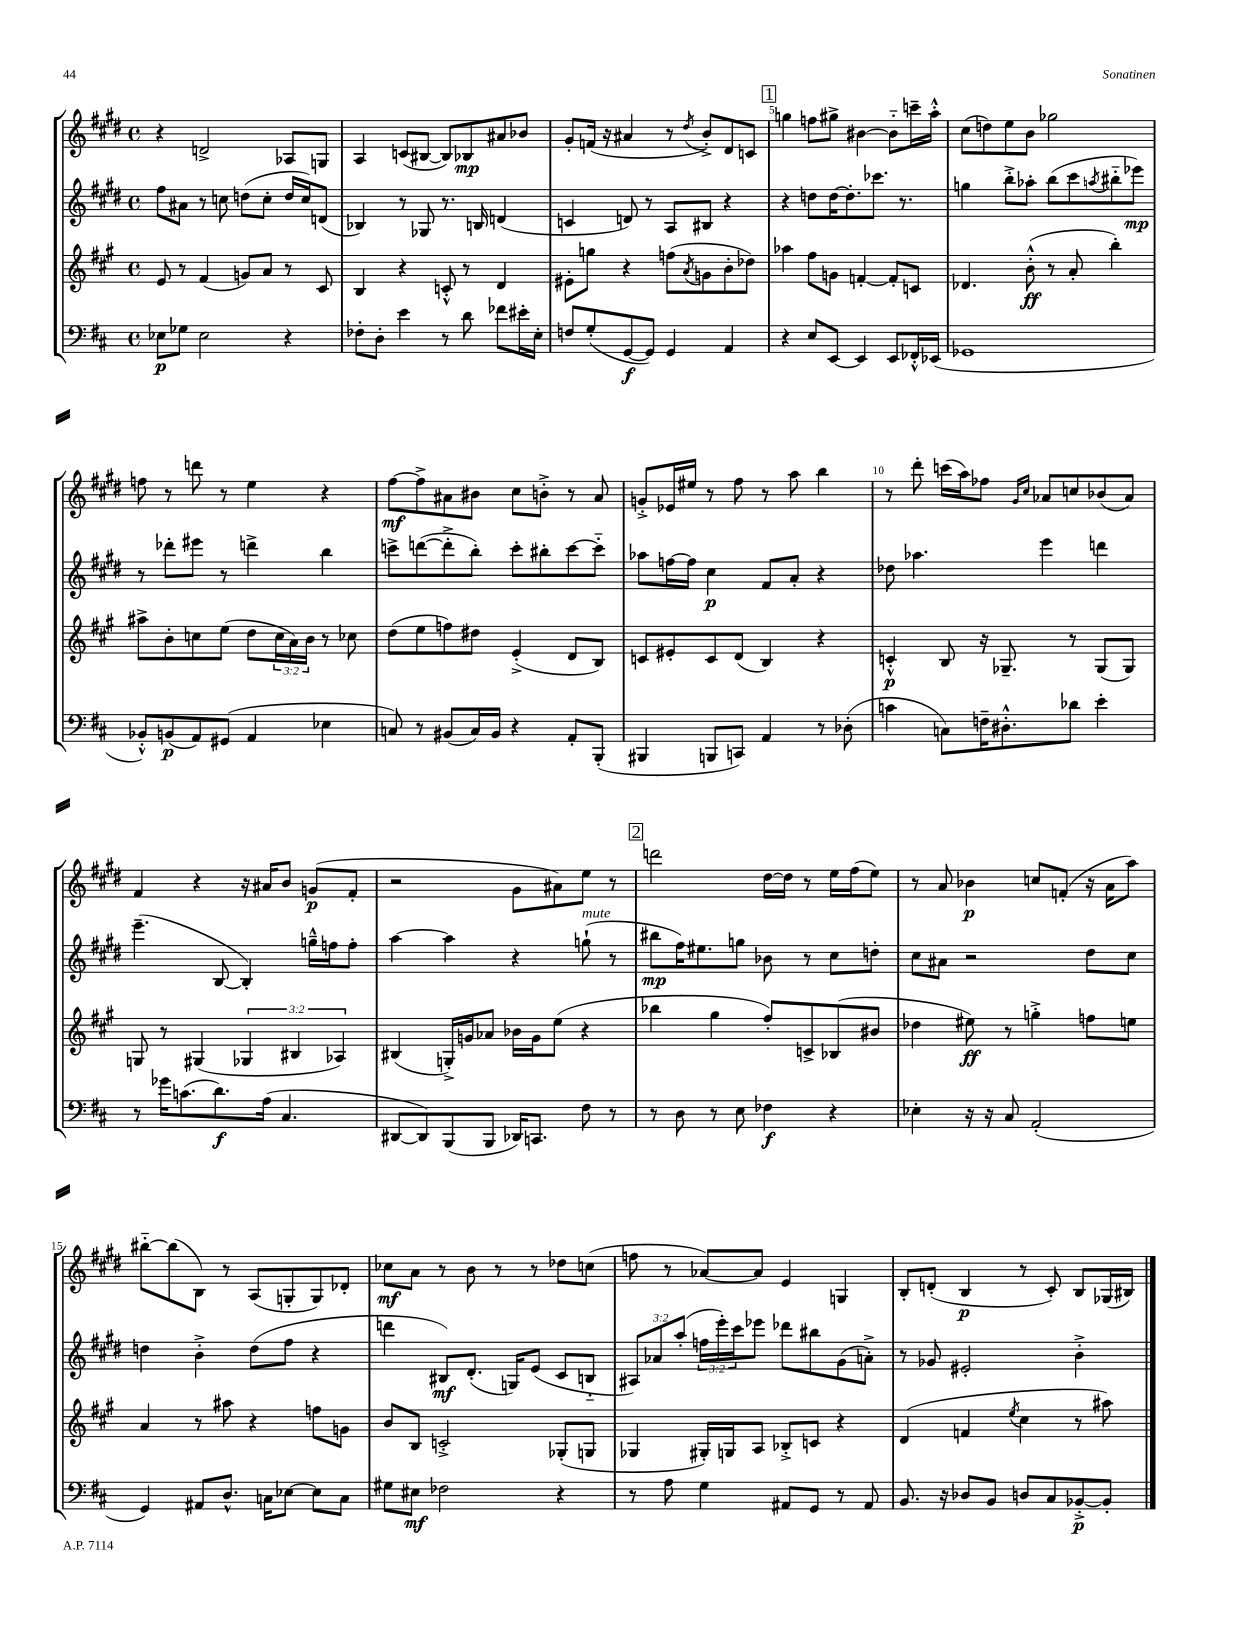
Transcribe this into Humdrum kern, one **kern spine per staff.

**kern	**kern	**kern	**kern
*staff4	*staff3	*staff2	*staff1
*clefF4	*clefG2	*clefG2	*clefG2
*k[f#c#]	*k[f#c#g#]	*k[f#c#g#d#]	*k[f#c#g#d#]
*M4/4	*M4/4	*M4/4	*M4/4
*met(c)	*met(c)	*met(c)	*met(c)
8E-	8e	8ff#	4r
8G-	8r	8a#	.
2E-	(4f#	8r	2d^
.	.	8cc	.
.	8g)	(8dd	.
.	8a	8cc'	.
4r	8r	16dd	8A-
.	.	16cc)	.
.	8c#	(8d	8G
=	=	=	=
8F-'	4B	4B-)	4A
8D'	.	.	.
4e	4r	8r	(8c
.	.	8G-	[8B#
8r	8c'^^	8.r	8B#])
8d	8r	.	8B-
.	.	16B	.
8f-	4d	(4d	8a#
16e#'	.	.	8b-
16E'	.	.	.
=	=	=	=
8F	8e#'	4c	8g#'
(8G'	8gg	.	(16f
.	.	.	16r
[8GG	4r	8d)	4a#
8GG])	.	8r	.
4GG	(8ff	8A	8r
.	8qa	.	8qdd#
.	8g	8B#	8b'^)
4AA	8b'	4r	8d#
.	8dd-)	.	8c
=	=	=	=
4r	4aa-	4r	4gg
8E	8ff#	8dd	8ff
[8EE	8g	[16dd	8gg#^
.	.	8.dd']	.
4EE]	[4f'	.	[4b#
.	.	8.ccc-	.
8EE	8f']	.	8b#'~]
.	.	8.r	.
16FF-'^^	8c	.	16ccc~
(16EE-	.	.	16aa'^^
=	=	=	=
1GG-	4.d-	4gg	(8cc#
.	.	.	8dd)
.	.	8bb'^	8ee
.	(8b'^^	8aa-'	8b
.	8r	(8bb	2gg-
.	8a'	8ccc#	.
.	.	8qaa	.
.	4bb')	8bb#'~	.
.	.	8eee-)	.
=	=	=	=
8BB-'^^)	8aa#^	8r	8ff
(8BB	8b'	8ddd-'	8r
8AA)	8cc	8eee#	8ddd
(8GG#	(8ee	8r	8r
4AA	8dd	4ddd^	4ee
.	24cc	.	.
.	24a)	.	.
.	24b	.	.
4E-	8r	4bb	4r
.	8cc-	.	.
=	=	=	=
8C)	(8dd	8ccc^	[8ff#
8r	8ee	([8ddd	8ff#^]
(8BB#	8ff)	8ddd'^]	8a#
16C)	8dd#	8bb')	8b#
16BB#	.	.	.
4r	(4e'^	8ccc'	8cc#
.	.	8bb#'	8b'^
8AA'	8d	[8ccc	8r
(8BBB'	8B)	8ccc'~]	8a#
=	=	=	=
4BBB#	8c	8aa-	8g'^
.	8e#'	[16ff	16e-
.	.	16ff]	16ee#
8BBB	8c	4cc#	8r
8CC)	(8d	.	8ff#
4AA	4B)	8f#	8r
.	.	8a'	8aa
8r	4r	4r	4bb
(8D-'	.	.	.
=	=	=	=
4c	4c'^^	8dd-	8r
.	.	4.aa-	8ddd#'
8C)	8B	.	(16ccc
.	.	.	16aa)
16F~	16r	.	8ff-
8.D#'^^	8.G-~	.	.
.	.	.	16qqg#
.	.	.	16qqcc#
.	.	4eee	8a-
8d-	8r	.	8cc
4e'	(8G-	4ddd	(8b-
.	8G-)	.	8a-)
=	=	=	=
8r	8G	(4.eee~	4f#
16g-	8r	.	.
(8.c	.	.	.
.	(4G#	.	4r
8.d)	.	[8B	.
.	6G-	4B'])	16r
(16A	.	.	16a#
4.C#	.	.	8b
.	6B#	.	.
.	.	16gg~^^	(8g
.	.	16ff	.
.	6A-)	.	.
.	.	8ff'	8f#'
=	=	=	=
[8DD#	(4B#	[4aa	2r
8DD#])	.	.	.
(8BBB	16G'^)	4aa]	.
.	16g	.	.
8BBB	8a-	.	.
16DD-)	16b-	4r	8g#
8.CC	16g	.	.
.	(8ee	.	8a#)
8F#	4r	(8gg`	8ee
8r	.	8r	8r
=	=	=	=
8r	4bb-	8bb#	2ddd
8D	.	16ff#)	.
.	.	8.ee#	.
8r	4gg#	.	.
8E	.	8gg	.
4F-	8ff#')	8b-	[16dd#
.	.	.	16dd#]
.	8c^	8r	8r
4r	(8B-	8cc#	16ee
.	.	.	(16ff#
.	8b#	8dd'	8ee)
=	=	=	=
4E-'	4dd-	8cc#	8r
.	.	8a#	8a
16r	8ee#)	2r	4b-
16r	.	.	.
8C#	8r	.	.
(2AA'	4gg'^	.	8cc
.	.	.	(8f'
.	8ff	8dd#	16r
.	.	.	16a
.	8ee	8cc#	8aa)
=	=	=	=
4GG)	4a	4dd	[8bb#'~
.	.	.	(8bb#]
8AA#	8r	4b'^	8B)
8.D^^	8aa#	.	8r
.	4r	(8dd	(8A
16C	.	.	.
[8E-	.	8ff#	8G'
8E-]	8ff	4r	8G)
8C	8g	.	8d-'
=	=	=	=
8G#	8b	4ddd	8cc-
8E#	8B	.	8a
2F-	2c'^	8B#)	8r
.	.	(8.d#'	8b
.	.	.	8r
.	.	16G)	.
.	.	(8e	8r
4r	(8G-'	8c#	8dd-
.	8G	8B'~	(8cc
=	=	=	=
8r	4G-	12A#)	8ff
.	.	12a-	.
8A	.	.	8r
.	.	(12aa'	.
4G	16G#')	24ff	[8a-)
.	.	24eee')	.
.	16G	.	.
.	.	24ccc#	.
.	8A	8eee-	8a-]
8AA#	8B-'^	8ddd-	4e
8GG	8c	8bb#	.
8r	4r	(8g#	4G
8AA#	.	8a'^)	.
=	=	=	=
8.BB	(4d	8r	8B'
.	.	8g-	(8d'
16r	.	.	.
8D-	4f	2e#'	4B
8BB	.	.	.
.	8qee	.	.
8D	4cc#	.	8r
8C#	.	.	8c#')
[8BB-'^	8r	4b'^	8B
8BB-']	8aa#)	.	(16G-
.	.	.	16B#)
==	==	==	==
*-	*-	*-	*-
